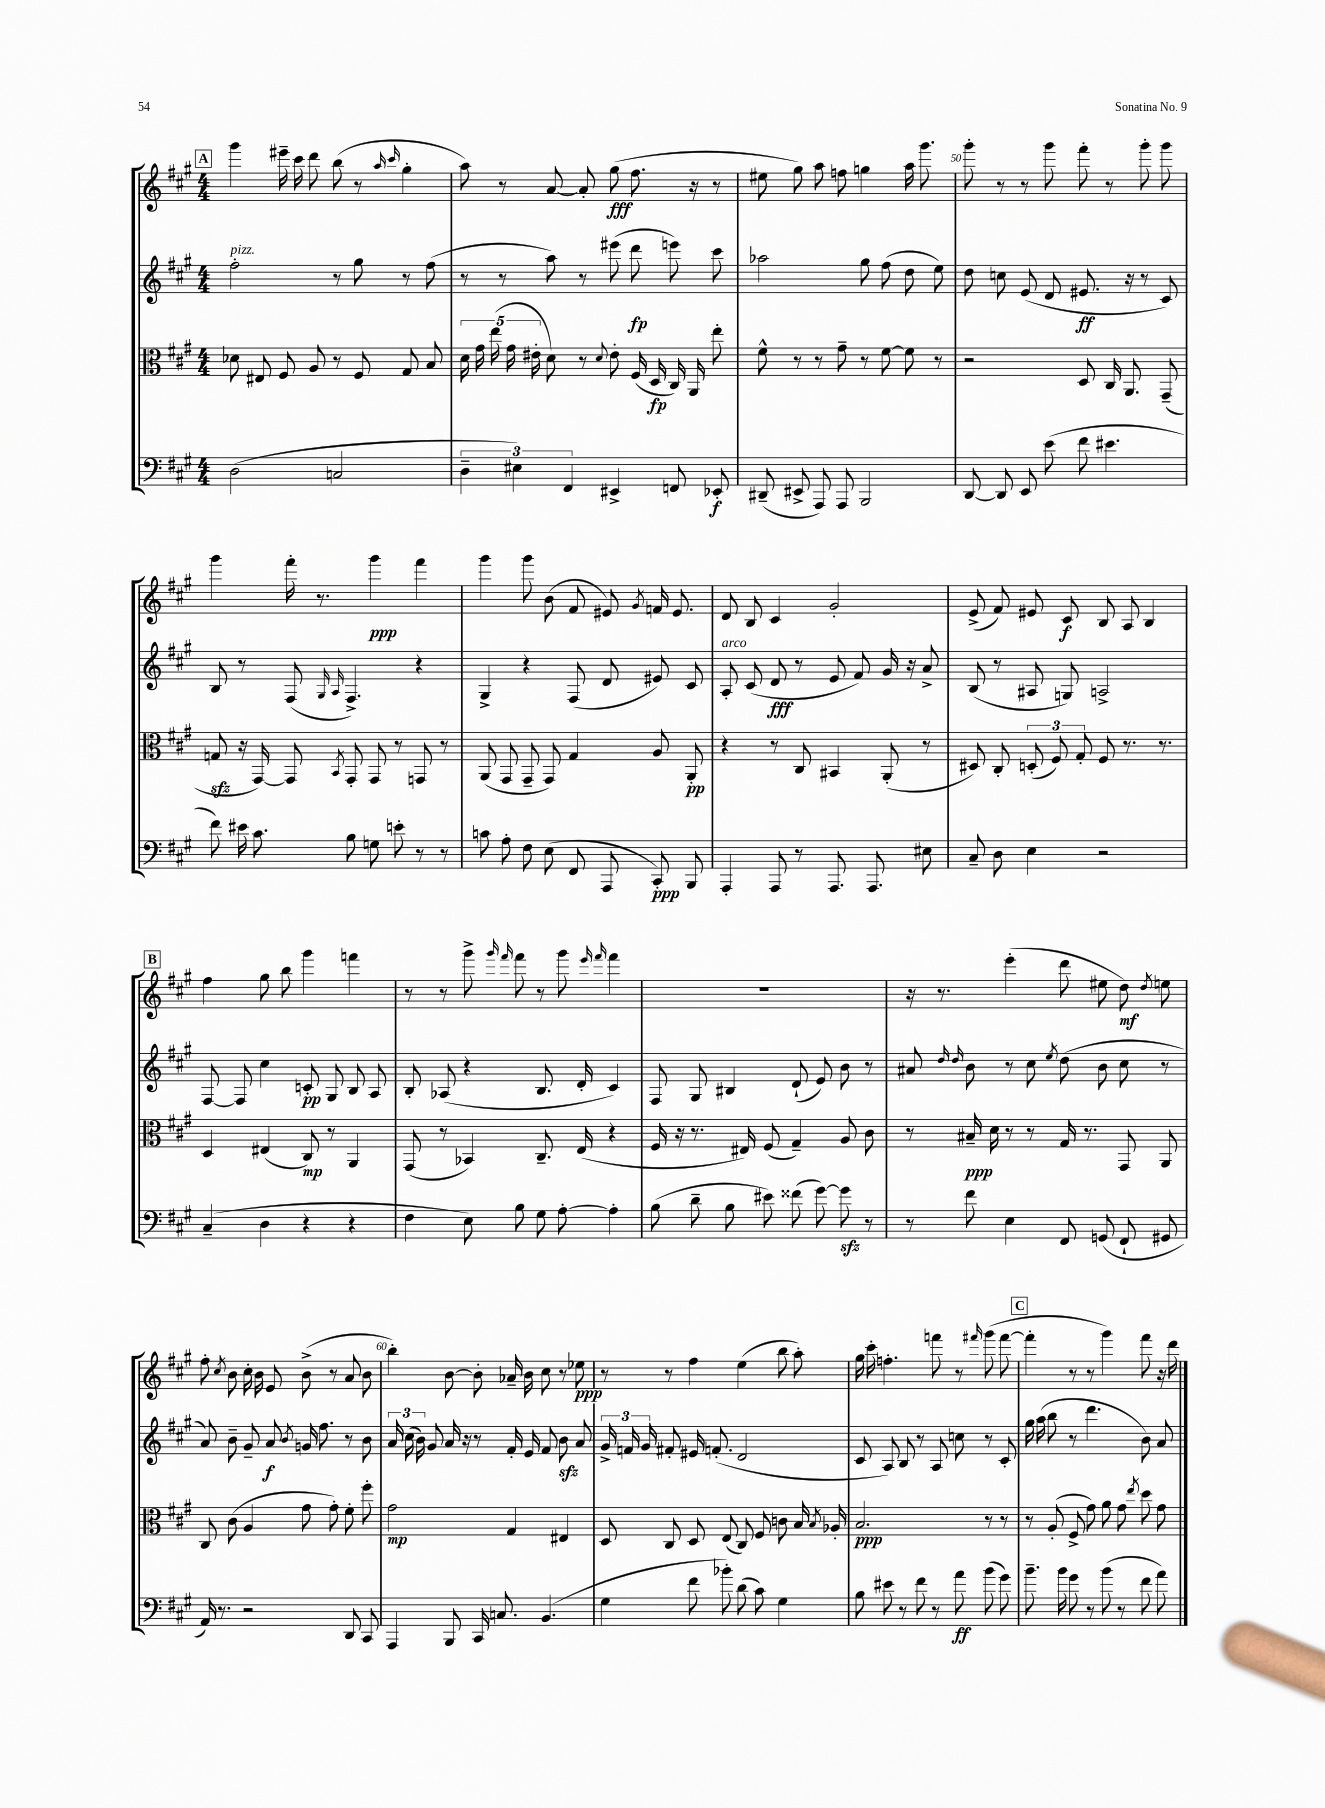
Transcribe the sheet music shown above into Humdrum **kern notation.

**kern	**kern	**kern	**kern
*staff4	*staff3	*staff2	*staff1
*clefF4	*clefC3	*clefG2	*clefG2
*k[f#c#g#]	*k[f#c#g#]	*k[f#c#g#]	*k[f#c#g#]
*M4/4	*M4/4	*M4/4	*M4/4
(2D	8d-	2ff#'	4ggg#
.	8E#	.	.
.	8F#	.	16eee#~
.	.	.	16ccc#
.	8A	.	8ddd
2C	8r	8r	(8bb
.	8F#	8gg#	8r
.	.	.	16qqaa
.	.	.	16qqccc#
.	8G#	8r	4gg#'
.	8B	(8ff#	.
=	=	=	=
6D~	20d	8r	8aa)
.	20g#	.	.
.	(20ee	.	.
.	.	8r	8r
.	20g#	.	.
6E#)	.	.	.
.	20e#'	.	.
.	8d)	8aa)	[8a
6FF#	.	.	.
.	8r	8r	8a']
.	8qqd	.	.
4EE#^	8e#'	(8eee#	(8gg#
.	(16F#	8ddd	8.ff#
.	16D	.	.
8FF	16C#)	8eee)	.
.	16AA	.	16r
8EE-'	8ee'	8ccc#	8r
=	=	=	=
(8DD#~	8f#^^	2aa-	8ee#
8EE#^	8r	.	8gg#)
8AAA)	8r	.	8aa
8AAA	8g#~	.	8ff
2BBB	8r	8gg#	4gg
.	[8f#	(8ff#	.
.	8f#]	8dd	16aa
.	.	.	8.ggg#
.	8r	8ee)	.
=	=	=	=
[8DD	2r	8dd	8ggg#'
8DD]	.	8cc	8r
8EE	.	(8e	8r
(8e	.	8d	8ggg#
8f#	8D	8.e#	8fff#'
4.e#	16C#	.	8r
.	8.AA	16r	.
.	.	8r	8ggg#'
.	(8GG#~	8c#)	8ggg#
=	=	=	=
8f#)	8G	8B	4ggg#
16e#	16r	8r	.
8.c#	[16GG#)	.	.
.	8GG#]	(8F#	16fff#'
.	.	.	8.r
.	.	16qqG#	.
.	8qBB	16qqA	.
8B	8GG#'	4.F#^)	.
8G	8GG#	.	4ggg#
8e'	8r	.	.
8r	8GG	4r	4fff#
8r	8r	.	.
=	=	=	=
8c	(8AA	4G#^	4ggg#
8A'	8GG#	.	.
8F#	8GG#~	4r	8ggg#
(8E	8GG#)	.	(8b
8FF#	4G#	(8F#	8f#
8AAA	.	8d	8e#)
.	.	.	8qg#
8CC#')	8A	8e#)	16f
.	.	.	8.e#
8BBB	8AA'	8c#	.
=	=	=	=
4AAA'	4r	8A'	8d
.	.	(8c#	8B
8AAA	8r	8d	4c#
8r	8C#	8r	.
8.AAA	4BB#	8e	2g#'
.	.	8f#)	.
8.AAA	.	.	.
.	(8AA'	16g#	.
.	.	16r	.
8E#	8r	8a^	.
=	=	=	=
8C#~	8D#)	(8B	(8e^
8D	8C#'	8r	8f#)
4E	(12D'	8A#	8e#
.	12F#)	.	.
.	.	8G)	8c#
.	12G#'	.	.
2r	8F#	2A^	8B
.	8.r	.	8A
.	.	.	4B
.	8.r	.	.
=	=	=	=
(4C#~	4D	[8F#	4ff#
.	.	8F#]	.
4D	(4E#	4cc#	8gg#
.	.	.	8bb
4r	8C#)	8c'	4ggg#
.	8r	8G#	.
4r	4AA	8B	4fff
.	.	8A	.
=	=	=	=
4F#	(8GG#	8B'	8r
.	8r	(8A-	8r
8E)	4BB-)	4r	8ggg#^
.	.	.	16qqggg#
.	.	.	16qqfff#
8B	.	.	8fff#
8G#	8.C#~	8.B	8r
[8A'	.	.	8ggg#
.	(16E	16d'	.
.	.	.	16qqeee
.	.	.	16qqfff#
4A']	4r	4c#)	4fff#
=	=	=	=
(8B	16F#	8F#	1r
.	16r	.	.
8d~	8.r	8G#	.
8B	.	4B#	.
.	16E#)	.	.
8e#)	(8F#	.	.
(8f##	4G#~)	(8d`	.
[8g#)	.	8e)	.
8g#]	8A	8b	.
8r	8c#	8r	.
=	=	=	=
8r	8r	8a#	16r
.	.	.	8.r
.	.	16qqdd	.
.	.	16qqdd	.
8f#	16B#~	8b	.
.	16d	.	.
4E	8r	8r	(4eee'
.	8r	8cc#	.
.	.	8qee	.
8FF#	16G#	(8dd	8ddd
.	8.r	.	.
(8GG	.	8b	8ee#
8FF#`	8GG#	8cc#	8dd)
.	.	.	8qdd
8GG#	8AA	8r	8ee
=	=	=	=
16AA)	8C#	8a)	8ff#'
8.r	.	.	.
.	.	.	8qcc#
.	(8c#	8b~	8b
2r	4A	8g#~	16cc#'
.	.	.	16b
.	.	8a	8e
.	.	8qb	.
.	8g#	16g	(8b^
.	.	8.ff#	.
.	8g#')	.	8r
8DD	8f#'	8r	8a
8CC#	8ff#'	8b	8b
=	=	=	=
4AAA	2g#	24a	4bb')
.	.	(24cc#	.
.	.	24b)	.
.	.	8g#	.
8BBB	.	16a	[8b
.	.	16r	.
16CC#	.	8r	8b']
8.C	.	.	.
.	4G#	16f#'	16a-~
.	.	16e	16b
(4.BB	.	8f#	8cc#
.	4E#	8b	8r
.	.	8a	8ee-
=	=	=	=
4G#	8D	24g#^	8r
.	.	24f	.
.	.	24g#	.
.	8C#	8f#'	8r
8f#	8D	16e#	4ff#
.	.	(8.f'	.
8b-')	(8E	.	.
(8d	8C#)	2d	(4ee
8c#)	8F#	.	.
4G#	8c	.	8bb
.	16B	.	8aa')
.	8qB	.	.
.	16A-'	.	.
=	=	=	=
8B	2.B	8c#	16gg#
.	.	.	16ccc#'
8e#	.	8A)	4.ff'
8r	.	8B	.
8f#	.	8r	.
8r	.	8A	8fff
8a	.	8cc	8r
.	.	.	16qqfff#
(8b	8r	8r	(8ggg#
8g#)	8r	8c#'	[8fff#
=	=	=	=
8.b~	8r	16gg#	4fff#']
.	.	(16aa	.
.	(8A'	8bb	.
16b	.	.	.
8g#	8F#^	8r	8r
8r	8g#)	4.ddd	8r
(8b	8a	.	4ggg#)
8r	8g#	.	.
.	8qee	.	.
8f#	8dd	8b)	8fff#
8a)	8g#	8a	16r
.	.	.	16ddd
==	==	==	==
*-	*-	*-	*-
